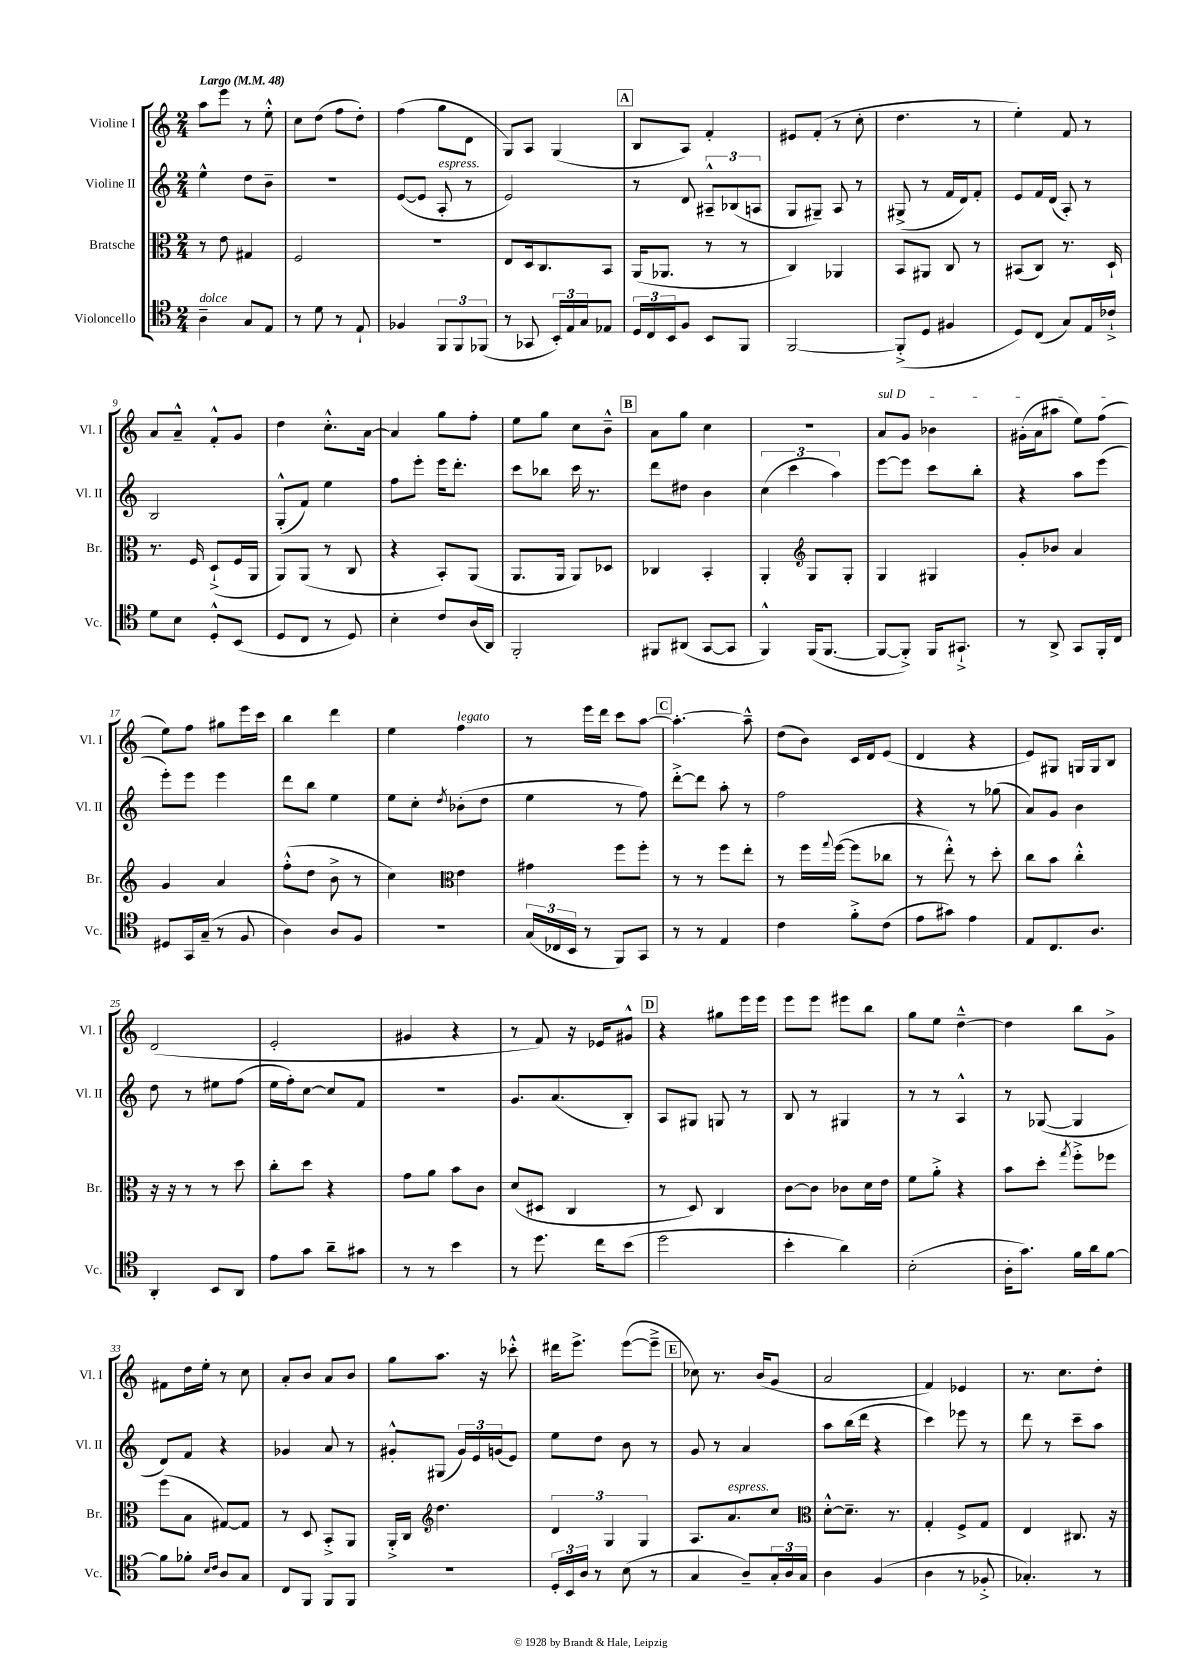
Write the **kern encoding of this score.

**kern	**kern	**kern	**kern
*staff4	*staff3	*staff2	*staff1
*clefC4	*clefC3	*clefG2	*clefG2
*k[]	*k[]	*k[]	*k[]
*M2/4	*M2/4	*M2/4	*M2/4
*MM48	*MM48	*MM48	*MM48
4A~	8r	4ee^^	8aa
.	8e	.	8eee
8G	4G#	8dd	8r
8E	.	8b~	8ee'^^
=	=	=	=
8r	2F	2r	8cc
8d	.	.	(8dd
8r	.	.	8ff
8E`	.	.	8dd')
=	=	=	=
4F-	2r	([8e	(4ff
.	.	8e]	.
12FF	.	8A'	8gg
12FF	.	.	.
.	.	8r	8d
(12FF-	.	.	.
=	=	=	=
8r	8E	2e)	8G)
8GG-	16D	.	8A
.	8.C	.	.
24BB')	.	.	(4G
24E	.	.	.
24G	.	.	.
8E-	8BB	.	.
=	=	=	=
24D	(16AA	8r	8B
24C	.	.	.
.	8.AA-	.	.
24BB	.	.	.
8F	.	8d	8A)
8BB	8r	12A#~^^	4f'
.	.	(12B-	.
8FF	8r	.	.
.	.	12A	.
=	=	=	=
[2FF	4C)	8G	8e#
.	.	8G#~)	(8f'
.	4AA-	8A	8r
.	.	8r	8cc'
=	=	=	=
(8FF'^]	8BB	(8G#^	4.dd
8D	8AA#	8r	.
4F#	8C	16f	.
.	.	16d)	.
.	8r	8f'	8r
=	=	=	=
8D)	(8BB#	8e	4ee')
(8C	8C)	16f	.
.	.	(16d	.
8G)	8.r	8A')	8f
16E	.	8r	8r
16c-`^	16D`	.	.
=	=	=	=
8d	8.r	2B	8a
8B	.	.	8a~^^
.	16F	.	.
8D'^^	(8D`^	.	8f'^^
(8BB	16F	.	8g
.	16AA	.	.
=	=	=	=
8D	8AA)	(8G'^^	4dd
8C	(8AA	8f)	.
8r	8r	4ee	8.cc'^^
8D)	8C	.	.
.	.	.	[16a
=	=	=	=
4B'	4r	8ff	4a]
.	.	8eee'	.
8c	8BB')	16eee	8gg
.	.	8.ddd'	.
(16A	(8AA	.	8ff'
16AA)	.	.	.
=	=	=	=
2FF'	8.AA	8ccc	8ee
.	.	8bb-	8gg
.	16AA	.	.
.	8AA)	16ccc	8cc
.	.	8.r	.
.	8D-	.	8b~^^
=	=	=	=
8FF#	4C-	8ddd	8a
(8AA#	.	8dd#	8gg
[8GG	4BB'	4b	4cc
8GG]	.	.	.
=	=	=	=
4FF^^)	4AA'	(6cc	2r
.	.	6ccc	.
*	*clefG2	*	*
(16FF	8G	.	.
[8.FF	.	.	.
.	.	6aa)	.
.	8G'	.	.
=	=	=	=
8FF_	4G	[8eee	8a
8FF'^])	.	8eee]	8g
16FF	4G#	8ccc	4b-
8.GG#`^	.	.	.
.	.	8bb'	.
=	=	=	=
8r	8g'	4r	(16g#'
.	.	.	16a
8AA^	8b-	.	8aa#
8GG	4a	8aa	8ee)
16FF'	.	(8eee	(8ff
16C	.	.	.
=	=	=	=
8D#	4g	8eee')	8ee)
16GG	.	8eee	8ff
(16G~	.	.	.
8r	4a	4eee	8gg#
8F	.	.	16eee
.	.	.	16ccc
=	=	=	=
4A)	(8ff'^^	8ddd	4bb
.	8dd	8bb	.
8A	8b^	4ee	4ddd
8F	8r	.	.
=	=	=	=
2r	4cc)	8ee	4ee
.	.	8cc'	.
*	*clefC3	*	*
.	.	8qdd	.
.	4e	(8b-'	4ff
.	.	8dd	.
=	=	=	=
(24G	4g#	4ee	8r
24C-	.	.	.
24BB	.	.	.
8r	.	.	16eee
.	.	.	16ddd
8FF)	8ff	8r	8ccc
8GG	8ff'	8ff)	[8aa
=	=	=	=
8r	8r	[8ddd'^	4.aa'_
8r	8r	8ddd]	.
4E	8ff	8aa'	.
.	8ee'	8r	8aa~^^]
=	=	=	=
4c	8r	2ff	(8dd
.	16ff	.	8b)
.	8qqgg	.	.
.	([16ff	.	.
8f'^	8ff]	.	16c
.	.	.	16d
(8c	8cc-	.	(8e
=	=	=	=
8e	8r	4r	4d
8g#)	8ee'^^)	.	.
4e	8r	8r	4r
.	8dd'	(8gg-	.
=	=	=	=
8E	8cc	8a)	8e)
8.C	8b	8g	8G#
.	4cc'^^	4b	16G
8.A	.	.	16G
.	.	.	8B
=	=	=	=
4AA'	16r	8dd	(2d
.	16r	.	.
.	8r	8r	.
8BB	8r	8ee#	.
8AA	8dd	(8ff	.
=	=	=	=
8e	8cc'	16ee	2e'
.	.	16ff')	.
8g	8dd	[8cc	.
8a~	4r	8cc]	.
8g#	.	8f	.
=	=	=	=
8r	8g	2r	4g#
8r	8a	.	.
4b	8b	.	4r
.	8c	.	.
=	=	=	=
8r	(8d	8.g	8r
8.dd	8D#	.	8f)
.	.	(8.a	.
.	4C	.	16r
16cc	.	.	16e-
(8b	.	8B')	8g#^^
=	=	=	=
2dd	8r	8A	4r
.	8D)	8G#	.
.	4C	8G	8gg#
.	.	8r	16eee
.	.	.	16eee
=	=	=	=
4b'	[8c	8B	8eee
.	8c]	8r	8eee
4a)	8c-	4G#	8eee#
.	16d	.	8bb
.	16e	.	.
=	=	=	=
(2B'	8f	8r	8gg
.	8a'^	8r	8ee
.	4r	4A^^	[4dd~^^
=	=	=	=
16A'	8b	8r	4dd]
8.g)	.	.	.
.	8dd'	([8G-	.
.	8qgg	.	.
16f	8ff'^	4G-]	8bb
16a	.	.	.
[8f	8ff-	.	8g^
=	=	=	=
8f]	(8ff	8d)	8f#
8f-'	8B	8f	16dd
.	.	.	16ee'
16qqB	.	.	.
16qqc	.	.	.
8A	[8G#)	4r	8r
8G	8G#]	.	8cc
=	=	=	=
8C	8r	4g-	8a'
8FF	8D	.	8b
8FF	8BB'^	8a	8a
8FF	8AA	8r	8b
=	=	=	=
2r	16AA'^	8g#'^^	8gg
.	16C	.	.
*	*clefG2	*	*
.	4.dd	(8G#	8.aa
.	.	24g#)	.
.	.	24e	.
.	.	.	16r
.	.	(24g	.
.	.	8e)	8ccc-'^^
=	=	=	=
24D'	6d	8ee	16ddd#
24BB	.	.	.
.	.	.	8.eee^
24A	.	.	.
8r	.	8dd	.
.	6G	.	.
(8B	.	8b	([8eee
.	6G	.	.
8r	.	8r	8eee~^]
=	=	=	=
4G	8.A	8g	8cc-)
.	.	8r	8.r
.	8.a	.	.
8A~)	.	4a	.
.	.	.	(16b
24G'	8cc	.	8g
24A	.	.	.
24G	.	.	.
=	=	=	=
*	*clefC3	*	*
4A	[8d'^^	8aa	2a
.	8.d~]	(16bb	.
.	.	16ddd	.
(4F	.	4r	.
.	8.r	.	.
=	=	=	=
4A	4G'	4ccc)	4f)
8r	8F^	8eee-	4e-
8F-'^	8G	8r	.
=	=	=	=
4.G-')	4E	8ddd	8.r
.	.	8r	.
.	.	.	8.cc
.	8.C#	8ccc~	.
8r	.	8aa	8dd'
.	16r	.	.
==	==	==	==
*-	*-	*-	*-
